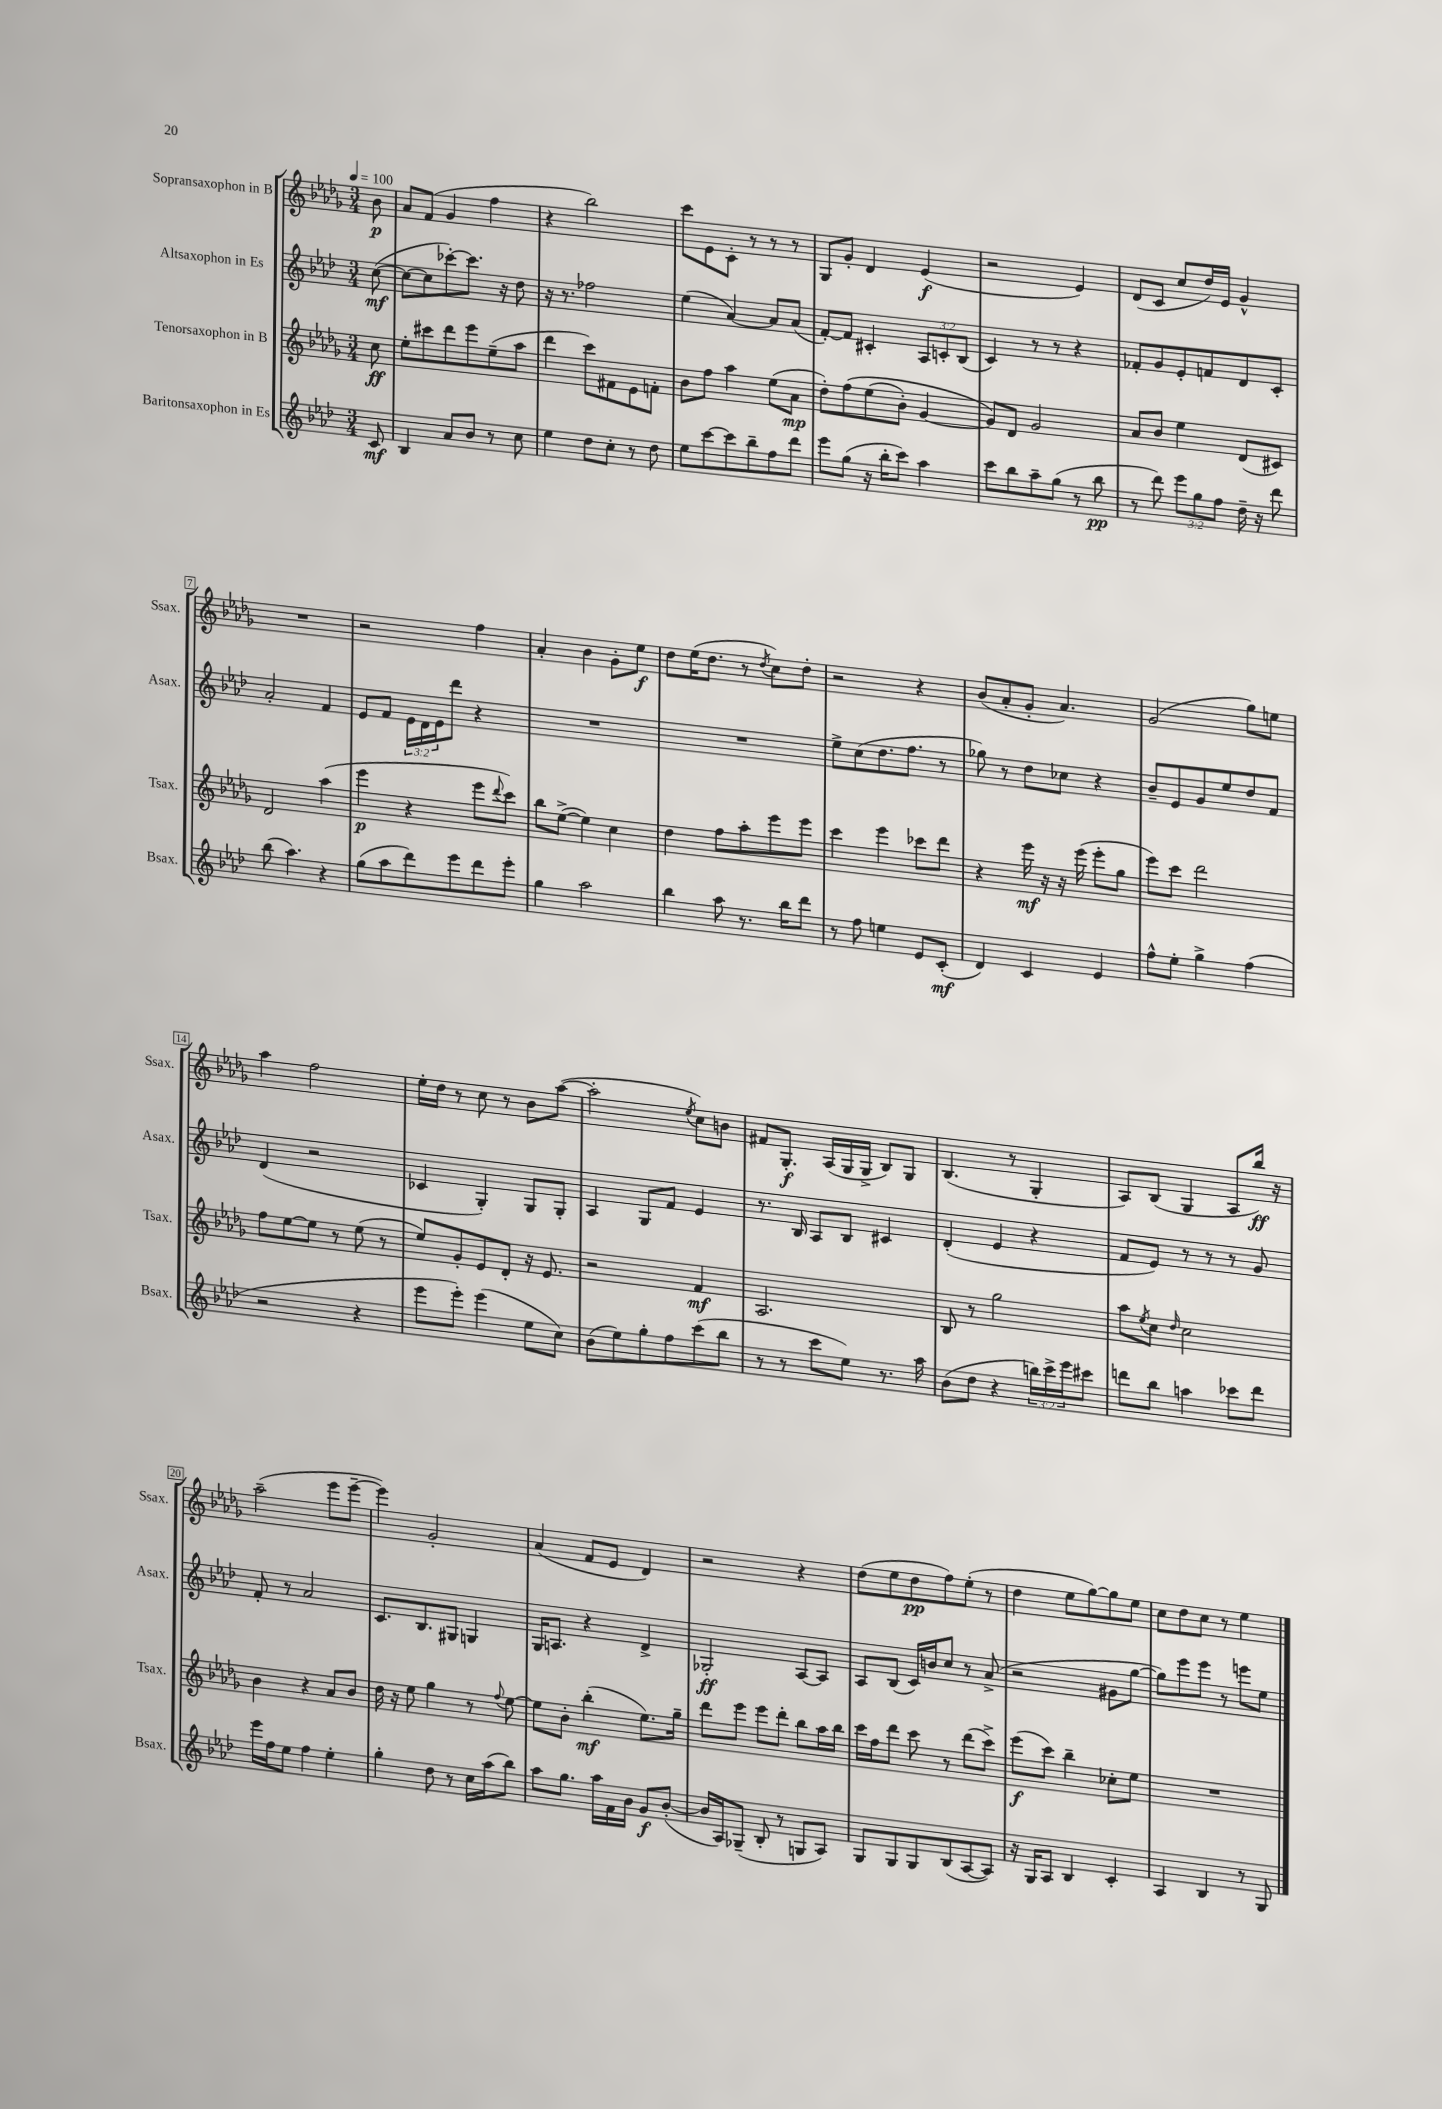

**kern	**dynam	**kern	**dynam	**kern	**dynam	**kern	**dynam
*part4	*part4	*part3	*part3	*part2	*part2	*part1	*part1
*staff4	*staff4	*staff3	*staff3	*staff2	*staff2	*staff1	*staff1
*I"Baritonsaxophon in Es	*	*I"Tenorsaxophon in B	*	*I"Altsaxophon in Es	*	*I"Sopransaxophon in B	*
*I'Bsax.	*	*I'Tsax.	*	*I'Asax.	*	*I'Ssax.	*
*clefG2	*	*clefG2	*	*clefG2	*	*clefG2	*
*k[b-e-a-d-]	*	*k[b-e-a-d-g-]	*	*k[b-e-a-d-]	*	*k[b-e-a-d-g-]	*
*M3/4	*	*M3/4	*	*M3/4	*	*M3/4	*
*MM100	*	*MM100	*	*MM100	*	*MM100	*
=	=	=	=	=	=	=	=
8c/	mf	8cc\	ff	([8cc\	mf	8b-\	p
=1	=1	=1	=1	=1	=1	=1	=1
4B-/	.	8ee-'\L	.	8cc\L_	.	8a-/L	.
.	.	8ccc#X\	.	8cc\]	.	(8f/J	.
8a-/L	.	8ddd-\	.	[8ccc-X'\)	.	4g-/	.
8b-/J	.	8eee-\	.	8.ccc-\J]	.	.	.
8r	.	(8ee-~\	.	.	.	4ff\	.
.	.	.	.	16r	.	.	.
8cc\	.	8aa-\J	.	8dd-\	.	.	.
=2	=2	=2	=2	=2	=2	=2	=2
4ee-\	.	4ddd-\	.	16r	.	4r	.
.	.	.	.	8.r	.	.	.
8dd-\L	.	8ccc\L)	.	2ff-X\	.	2bb-\)	.
8cc'\J	.	8f#X\	.	.	.	.	.
8r	.	8e-\	.	.	.	.	.
8dd-\	.	8fn'\J	.	.	.	.	.
=3	=3	=3	=3	=3	=3	=3	=3
8ee-\L	.	8b-\L	.	(4ee-\	.	8ccc\L	.
[8ccc\	.	8ff\J	.	.	.	8e-\	.
8ccc\]	.	4aa-\	.	[4a-/)	.	8c'\J	.
8bb-~\	.	.	.	.	.	8r	.
8ff\	.	(8ee-\L	.	8a-/L]	.	8r	.
8ddd-\J	.	8a-\J	mp	(8a-/J	.	8r	.
=4	=4	=4	=4	=4	=4	=4	=4
8eee-\L	.	8dd-'\L)	.	[8f'/L)	.	8G-/L	.
(8gg\J	.	(8ff\	.	8f/J]	.	8g-'/J	.
16r	.	(8ee-\	.	4c#X'/	.	4d-/	.
16bb-'\KL	.	.	.	.	.	.	.
8ccc\J)	.	8b-'\J)	.	.	.	.	.
4aa-\	.	[4g-/	.	12A-/L	.	(4e-/	f
.	.	.	.	12cn'/	.	.	.
.	.	.	.	(12B-/J	.	.	.
=5	=5	=5	=5	=5	=5	=5	=5
8ccc\L	.	8g-/L])	.	4c/)	.	2r	.
8bb-\	.	8d-/J	.	.	.	.	.
8aa-~\	.	2g-/	.	8r	.	.	.
(8gg\J	.	.	.	8r	.	.	.
8r	.	.	.	4r	.	4e-/)	.
8bb-\	pp	.	.	.	.	.	.
=6	=6	=6	=6	=6	=6	=6	=6
8r	.	8a-/L	.	8f-X'/L	.	(8d-/L	.
8ddd-\)	.	8b-/J	.	8g/	.	8c/J	.
12eee-\L	.	4ee-\	.	8e-'/	.	8cc/L	.
12gg\	.	.	.	.	.	.	.
.	.	.	.	8fn/	.	16dd-/L)	.
12ff\J	.	.	.	.	.	.	.
.	.	.	.	.	.	16e-/JJ	.
16dd-~\	.	(8d-/L	.	8d-/	.	4g-^^/	.
16r	.	.	.	.	.	.	.
8ddd-\	.	8c#X/J)	.	8c'/J	.	.	.
!!LO:LB:g=z
=7	=7	=7	=7	=7	=7	=7	=7
(8bb-\	.	2d-/	.	2a-'/	.	2.r	.
4.aa-\)	.	.	.	.	.	.	.
4r	.	(4aa-\	.	4f/	.	.	.
=8	=8	=8	=8	=8	=8	=8	=8
(8gg\L	.	4eee-\	p	8e-/L	.	2r	.
8aa-\	.	.	.	8f/J	.	.	.
8ddd-\)	.	4r	.	24e-\LL	.	.	.
.	.	.	.	24d-\	.	.	.
.	.	.	.	24e-\J	.	.	.
8eee-\	.	.	.	8ddd-\J	.	.	.
8ddd-\	.	8eee-\L	.	4r	.	4ff\	.
.	.	8qqddd-/	.	.	.	.	.
8eee-'\J	.	8ccc\J)	.	.	.	.	.
=9	=9	=9	=9	=9	=9	=9	=9
4gg\	.	8bb-\L	.	2.r	.	4a-'/	.
.	.	([8ee-^\J	.	.	.	.	.
2aa-\	.	4ee-\])	.	.	.	4b-\	.
.	.	4cc\	.	.	.	8g-'\L	.
.	.	.	.	.	.	8ee-\J	f
=10	=10	=10	=10	=10	=10	=10	=10
4bb-\	.	4dd-\	.	2.r	.	8dd-\L	.
.	.	.	.	.	.	(16ee-\K	.
.	.	.	.	.	.	8.dd-\J	.
8aa-\	.	8ff\L	.	.	.	.	.
8.r	.	8aa-'\	.	.	.	8r	.
.	.	.	.	.	.	8qdd-/	.
.	.	8eee-\	.	.	.	8cc\L)	.
16bb-\KL	.	.	.	.	.	.	.
8ddd-\J	.	8eee-\J	.	.	.	8dd-'\J	.
=11	=11	=11	=11	=11	=11	=11	=11
8r	.	4ccc\	.	8ee-^\L	.	2r	.
8ff\	.	.	.	(8cc\	.	.	.
4een\	.	4eee-\	.	8.dd-\	.	.	.
.	.	.	.	8.ff\J	.	.	.
8e-/L	.	8ccc-X\L	.	.	.	4r	.
(8c'/J	mf	8ddd-\J	.	8r	.	.	.
=12	=12	=12	=12	=12	=12	=12	=12
4d-/)	.	4r	.	8gg-X\)	.	(8b-/L	.
.	.	.	.	8r	.	8a-'/	.
4c/	.	16eee-\	mf	8dd-\L	.	8g-'/J	.
.	.	16r	.	.	.	.	.
.	.	16r	.	8cc-X\J	.	4.a-/)	.
.	.	(16eee-\	.	.	.	.	.
4e-/	.	8eee-'\L	.	4r	.	.	.
.	.	8gg-\J	.	.	.	.	.
=13	=13	=13	=13	=13	=13	=13	=13
8ff^^\L	.	8eee-\L)	.	8b-~/L	.	(2g-/	.
8ee-'\J	.	8ccc\J	.	8e-/	.	.	.
4gg^\	.	2ddd-\	.	8g/	.	.	.
.	.	.	.	8ee-/	.	.	.
(4ff\	.	.	.	8dd-/	.	8gg-\L)	.
.	.	.	.	8f/J	.	8een\J	.
!!LO:LB:g=z
=14	=14	=14	=14	=14	=14	=14	=14
2r	.	8ff\L	.	(4d-/	.	4aa-\	.
.	.	[8ee-\	.	.	.	.	.
.	.	8ee-\J]	.	2r	.	2ff\	.
.	.	8r	.	.	.	.	.
4r	.	(8ee-\	.	.	.	.	.
.	.	8r	.	.	.	.	.
=15	=15	=15	=15	=15	=15	=15	=15
8eee-\L	.	8ee-/L)	.	4c-X/	.	16ee-'\LL	.
.	.	.	.	.	.	16dd-\JJ	.
8eee-'\J)	.	8g-'/	.	.	.	8r	.
(4eee-\	.	8e-/	.	4G'/)	.	8cc\	.
.	.	8d-'/J	.	.	.	8r	.
8ee-\L	.	16r	.	8G/L	.	8b-\L	.
.	.	8.e-/	.	.	.	.	.
8cc\J)	.	.	.	8G'/J	.	([8aa-\J	.
=16	=16	=16	=16	=16	=16	=16	=16
(8b-\L	.	2r	.	4A-/	.	2aa-'\]	.
8ee-\)	.	.	.	.	.	.	.
8gg'\	.	.	.	8G/L	.	.	.
8ff\	.	.	.	8f/J	.	.	.
.	.	.	.	.	.	8qee-/	.
(8ccc\	.	4f/	mf	4e-/	.	8cc\L)	.
8bb-\J	.	.	.	.	.	8bn\J	.
=17	=17	=17	=17	=17	=17	=17	=17
8r	.	2.A-/	.	8.r	.	8f#X/L	.
8r	.	.	.	.	.	8.G-'/J	f
.	.	.	.	16B-/	.	.	.
8ccc\L	.	.	.	8A-/L	.	.	.
.	.	.	.	.	.	(16A-/LL	.
8ee-\J)	.	.	.	8B-/J	.	16G-/	.
.	.	.	.	.	.	16G-^/JJ	.
8.r	.	.	.	4c#X/	.	8B-/L)	.
.	.	.	.	.	.	8G-/J	.
16aa-\	.	.	.	.	.	.	.
=18	=18	=18	=18	=18	=18	=18	=18
(8b-\L	.	8B-/	.	(4d-'/	.	(4.B-/	.
8dd-\J	.	8r	.	.	.	.	.
4r	.	2gg-\	.	4e-/	.	.	.
.	.	.	.	.	.	8r	.
24bbn\LL)	.	.	.	4r	.	4G-'/	.
24ccc^\	.	.	.	.	.	.	.
24eee-\J	.	.	.	.	.	.	.
8ccc#X\J	.	.	.	.	.	.	.
=19	=19	=19	=19	=19	=19	=19	=19
8dddn\L	.	8aa-\L	.	8f/L	.	8A-/L)	.
.	.	8qee-/	.	.	.	.	.
8bb-\J	.	8cc\J	.	8e-/J)	.	(8B-/J	.
.	.	16qqdd-/	.	.	.	.	.
4aan\	.	2cc\	.	8r	.	4G-/	.
.	.	.	.	8r	.	.	.
8ccc-X\L	.	.	.	8r	.	8A-/L	.
8ddd\J	.	.	.	8g/	.	16bb-/Jk)	ff
.	.	.	.	.	.	16r	.
!!LO:LB:g=z
=20	=20	=20	=20	=20	=20	=20	=20
16eee-\LL	.	4b-\	.	8f'/	.	(2aa-~\	.
16ff\J	.	.	.	.	.	.	.
8ee-\J	.	.	.	8r	.	.	.
4ff\	.	4r	.	2a-/	.	.	.
4ee-'\	.	8a-/L	.	.	.	8eee-\L	.
.	.	8b-/J	.	.	.	[8eee-~\J	.
=21	=21	=21	=21	=21	=21	=21	=21
4gg'\	.	16dd-\	.	8.c/L	.	4eee-\])	.
.	.	16r	.	.	.	.	.
.	.	8ee-\	.	.	.	.	.
.	.	.	.	8.B-/	.	.	.
8dd-\	.	4gg-\	.	.	.	2g-'/	.
8r	.	.	.	8G#X/J	.	.	.
16cc\LL	.	8r	.	4Gn/	.	.	.
(16aa-\J	.	.	.	.	.	.	.
.	.	8qqff/	.	.	.	.	.
8bb-\J)	.	[8ee-\	.	.	.	.	.
=22	=22	=22	=22	=22	=22	=22	=22
8aa-\L	.	8ee-\L]	.	16G/KL	.	(4a-/	.
.	.	.	.	8.An/J	.	.	.
8.gg\J	.	8b-'\J	.	.	.	.	.
.	.	(4bb-'\	mf	4r	.	8f/L	.
16aa-\LL	.	.	.	.	.	.	.
16f\	.	.	.	.	.	8e-/J	.
16b-\JJ	.	.	.	.	.	.	.
8g/L	f	8.ee-\L)	.	4d-^/	.	4d-/)	.
([8b-'/J	.	.	.	.	.	.	.
.	.	16gg-~\Jk	.	.	.	.	.
=23	=23	=23	=23	=23	=23	=23	=23
16b-/LL]	.	8ddd-\L	.	2G-X'/	ff	2r	.
16A-/J)	.	.	.	.	.	.	.
(8G-X~/J	.	8eee-\J	.	.	.	.	.
8B-'/	.	8eee-\L	.	.	.	.	.
8r	.	8ddd-'\J	.	.	.	.	.
8Gn/L	.	8bb-\L	.	[8A-/L	.	4r	.
8A-/J)	.	16aa-\L	.	8A-/J]	.	.	.
.	.	16bb-\JJ	.	.	.	.	.
=24	=24	=24	=24	=24	=24	=24	=24
8G/L	.	16ccc\LL	.	8A-/L	.	(8dd-\L	.
.	.	16ff\J	.	.	.	.	.
8G/	.	8ddd-\J	.	(8B-/J	.	8ee-\	.
8G/	.	8ccc\	.	16c/LL)	.	8dd-\	pp
.	.	.	.	16bn/J	.	.	.
(8B-/	.	8r	.	8cc/J	.	8ff\)	.
[8A-/	.	(8ddd-\L	.	8r	.	(8ee-'\J	.
8A-/J])	.	8ccc^\J)	.	(8a-^/	.	8r	.
=25	=25	=25	=25	=25	=25	=25	=25
16r	.	(8eee-\L	f	2r	.	4dd-\	.
16G/KL	.	.	.	.	.	.	.
8A-/J	.	8ccc\J)	.	.	.	.	.
4B-/	.	4bb-~\	.	.	.	8ee-\L	.
.	.	.	.	.	.	[8gg-\)	.
4c'/	.	8cc-X'\L	.	8g#X\L	.	8gg-\]	.
.	.	8ee-\J	.	[8gg\J	.	8ee-\J	.
=26	=26	=26	=26	=26	=26	=26	=26
4A-/	.	2.r	.	8gg\L])	.	8cc\L	.
.	.	.	.	8eee-\	.	8dd-\	.
4B-/	.	.	.	8eee-\J	.	8cc\J	.
.	.	.	.	8r	.	8r	.
8r	.	.	.	8eeen\L	.	4ee-\	.
8G/	.	.	.	8ee-\J	.	.	.
==	==	==	==	==	==	==	==
*-	*-	*-	*-	*-	*-	*-	*-
